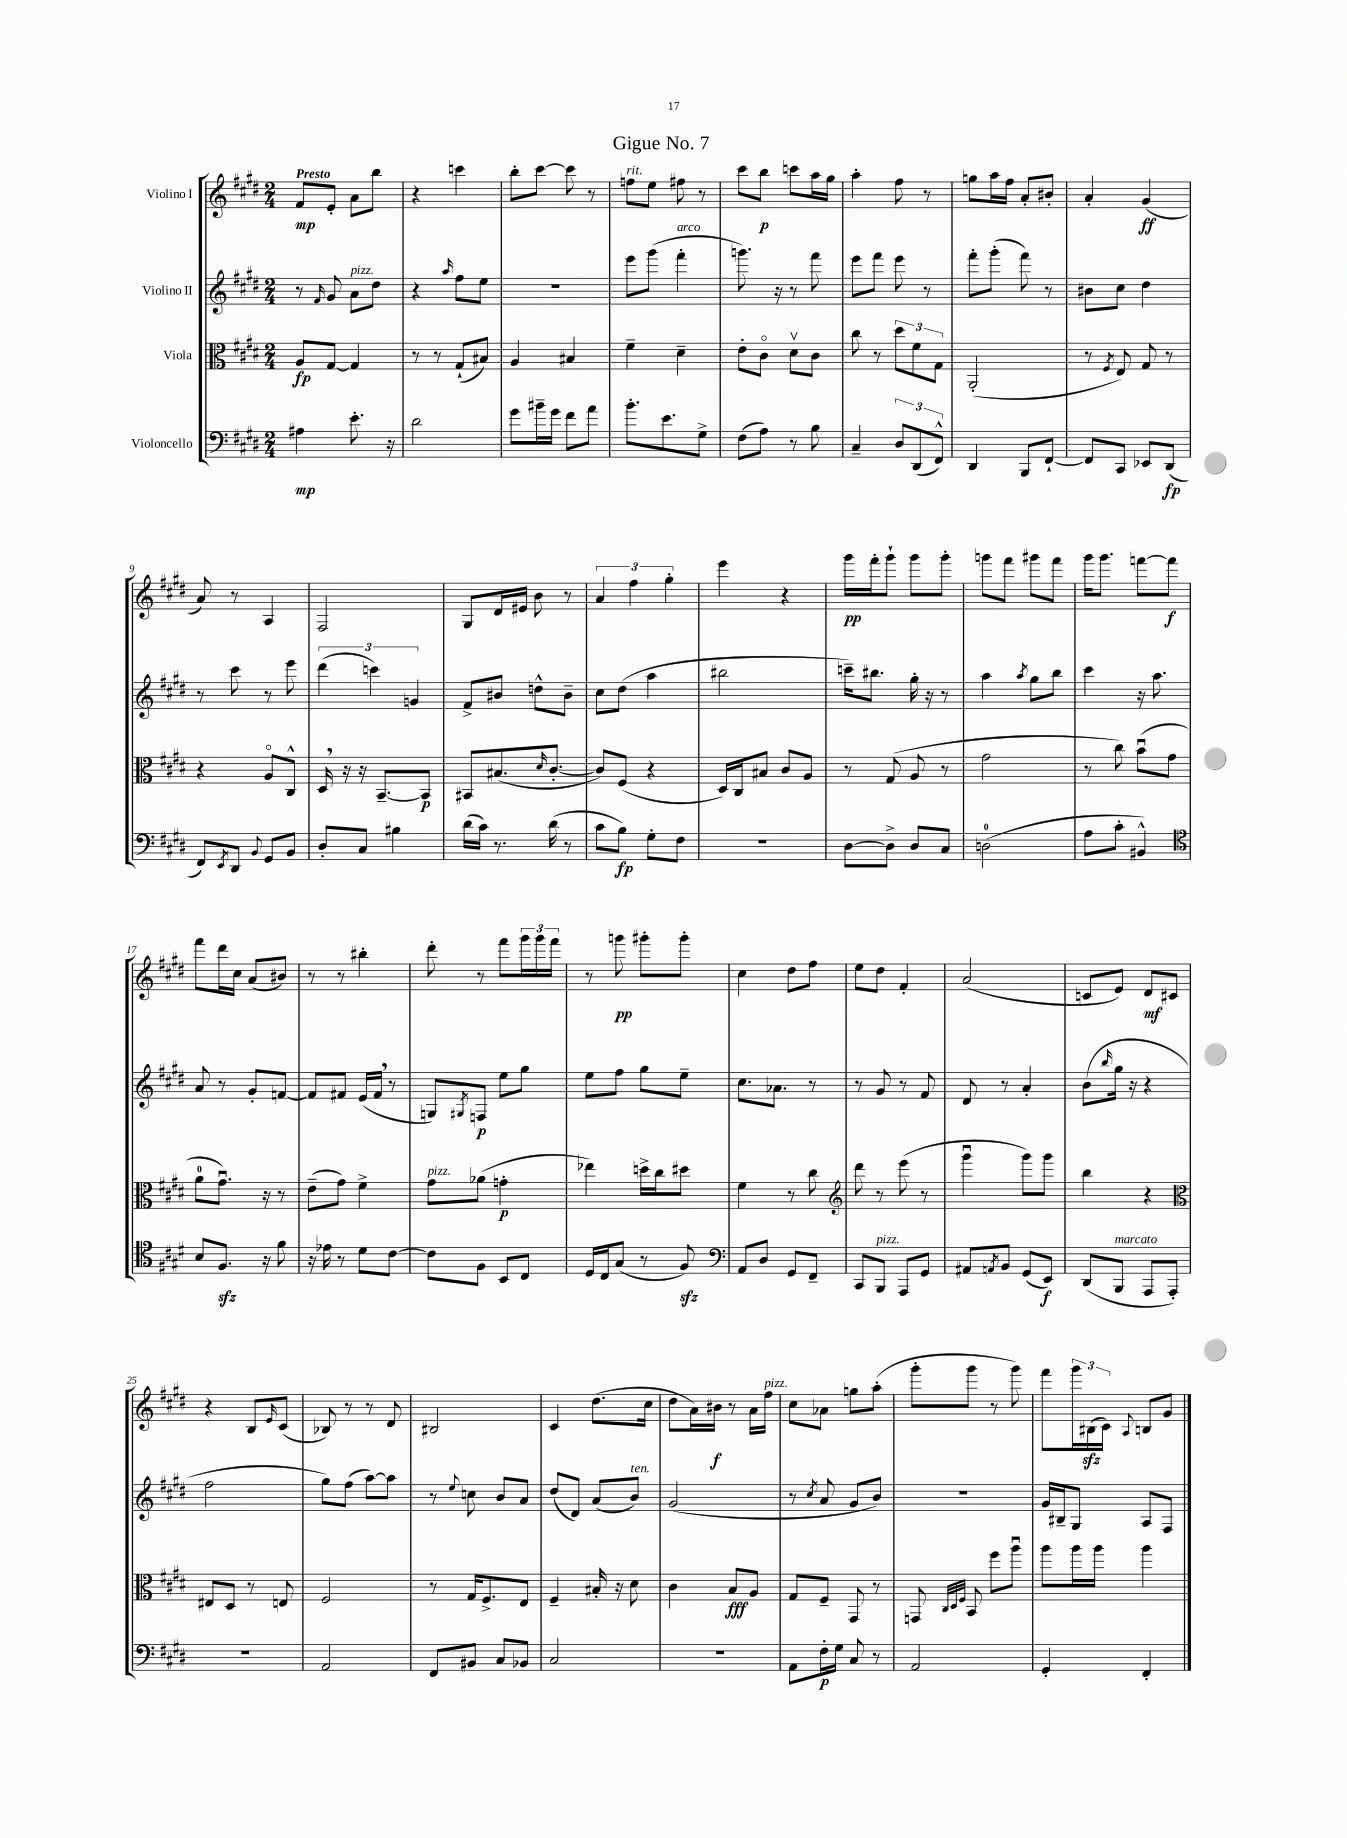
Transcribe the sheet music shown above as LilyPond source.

\header { title = "Gigue No. 7" }
<<
\new StaffGroup <<
\new Staff = "s0" \with { instrumentName = "Violino I" } {
    \clef treble \key e \major \numericTimeSignature \time 2/4 \tempo "Presto"
    fis'8\mp e'8-. a'8 b''8 |
    r4 c'''4 |
    b''8-. cis'''8~ cis'''8 r8 |
    f''8^\markup { \italic "rit." } e''8 fis''8 r8 |
    cis'''8 b''8\p c'''8 a''16 gis''16 |
    a''4-. fis''8 r8 |
    g''8 a''16 fis''16 a'8-. bis'8-. |
    a'4-. gis'4\ff( |
    a'8) r8 a4 |
    fis2 |
    gis8 dis'16 eis'16 b'8 r8 |
    \tuplet 3/2 { a'4 fis''4 gis''4-. } |
    e'''4 r4 |
    gis'''16\pp fis'''16-. gis'''8-! gis'''8 gis'''8-. |
    g'''8 fis'''8 gis'''8 fis'''8 |
    gis'''16 gis'''8. f'''8~ f'''8\f |
    fis'''8 dis'''16 cis''16 a'8( bis'8) |
    r8 r8 bis''4-. |
    dis'''8-. r8 fis'''8 \tuplet 3/2 { gis'''16 gis'''16 fis'''16 } |
    r8 g'''8\pp gis'''8-. gis'''8-. |
    cis''4 dis''8 fis''8 |
    e''8 dis''8 fis'4-. |
    a'2( |
    c'8 e'8) dis'8\mf cis'8 |
    r4 b8 \grace { e'16 } cis'8( |
    bes8) r8 r8 dis'8 |
    bis2 |
    cis'4 dis''8.( cis''16 |
    dis''8 a'16) bis'16\f r8 a'16 fis''16^\markup { \italic "pizz." } |
    cis''8 aes'8 g''8 a''8-.( |
    gis'''8-. gis'''8 r8 gis'''8) |
    fis'''8 \tuplet 3/2 { gis'''16 bis16\sfz( cis'16) } \appoggiatura { a8 } b8 gis'8 \bar "|." |
}
\new Staff = "s1" \with { instrumentName = "Violino II" } {
    \clef treble \key e \major \numericTimeSignature \time 2/4
    r8 \grace { fis'16 } gis'8 a'8^\markup { \italic "pizz." } dis''8 |
    r4 \grace { a''16 } fis''8 e''8 |
    R2 |
    e'''8 gis'''8( fis'''4-.^\markup { \italic "arco" } |
    g'''8.) r16 r8 fis'''8 |
    e'''8 fis'''8 e'''8 r8 |
    fis'''8-. gis'''8-.( fis'''8) r8 |
    bis'8 cis''8 dis''4 |
    r8 cis'''8 r8 e'''8 |
    \tuplet 3/2 { dis'''4( c'''4) g'4 } |
    fis'8-> bis'8 d''8-^ bis'8-- |
    cis''8 dis''8( a''4 |
    bis''2 |
    c'''16--) bis''8. gis''16-. r16 r8 |
    a''4 \acciaccatura { a''8 } gis''8 b''8 |
    cis'''4 r16 a''8. |
    a'8 r8 gis'8-. f'8~ |
    f'8 fis'8 e'16( fis'16 \breathe r8 |
    g8) \acciaccatura { gis8 } f8\p e''8 gis''8 |
    e''8 fis''8 gis''8 e''8-- |
    cis''8. aes'8. r8 |
    r8 gis'8 r8 fis'8 |
    dis'8 r8 a'4-. |
    b'8( \grace { b''16 } gis''16 r16 r4 |
    fis''2 |
    gis''8) fis''8( a''8~) a''8 |
    r8 \appoggiatura { e''8 } c''8 b'8 a'8 |
    dis''8( dis'8) a'8( b'8^\markup { \italic "ten." }) |
    gis'2( |
    r8 \acciaccatura { cis''8 } a'8 gis'8 b'8) |
    R2 |
    gis'16 bis16-- gis8 a8 fis8 \bar "|." |
}
\new Staff = "s2" \with { instrumentName = "Viola" } {
    \clef alto \key e \major \numericTimeSignature \time 2/4
    a8\fp gis8~ gis4 |
    r8 r8 gis8-!( bis8) |
    a4 bis4 |
    fis'4-- dis'4-- |
    e'8-. cis'8\flageolet dis'8\upbow cis'8 |
    cis''8 r8 \tuplet 3/2 { dis''8 fis'8 gis8 } |
    a,2-.( |
    r8 \acciaccatura { fis8 } e8) gis8 r8 |
    r4 a8\flageolet cis8-^ |
    dis16 \breathe r16 r16 b,8.~-- b,8\p |
    bis,8 bis8.( \grace { dis'16 } cis'8.~-. |
    cis'8) fis8( r4 |
    dis16) cis16 bis8 cis'8 a8 |
    r8 gis8( a8 r8 |
    gis'2 |
    r8 cis''8) b'8\downbow( gis'8 |
    a'8-0 gis'8.\downbow) r16 r8 |
    e'8--( gis'8) fis'4-> |
    gis'8^\markup { \italic "pizz." } aes'8( g'4-.\p |
    ees''4) d''16-> cis''16 dis''8 |
    fis'4 r8 cis''8 |
    \clef treble dis'''8 r8 e'''8( r8 |
    gis'''4\downbow gis'''8) gis'''8 |
    b''4 r4 |
    \clef alto eis8 dis8 r8 e8 |
    fis2 |
    r8 gis16 fis8.-> e8 |
    fis4-- bis16-. r16 dis'8 |
    cis'4 b8\fff a8 |
    gis8 fis8-- gis,8 r8 |
    g,8 \grace { cis32 dis32 fis32 } b,8 fis''8 a''8\downbow |
    a''8 a''16 a''16 a''4 \bar "|." |
}
\new Staff = "s3" \with { instrumentName = "Violoncello" } {
    \clef bass \key e \major \numericTimeSignature \time 2/4
    ais4\mp e'8.-. r16 |
    dis'2 |
    gis'8 bis'16-- gis'16 fis'8 a'8 |
    b'8.-. e'8. gis8-> |
    fis8( a8) r8 b8 |
    cis4-- \tuplet 3/2 { dis8 dis,8( fis,8-^) } |
    dis,4 b,,8 fis,8~-! |
    fis,8 cis,8 ees,8 dis,8\fp( |
    fis,8) \acciaccatura { e,8 } dis,8 \appoggiatura { b,8 } gis,8 b,8 |
    dis8-. cis8 bis4 |
    dis'16( cis'16) r8. dis'16( r8 |
    cis'8 b8\fp) gis8-. fis8 |
    R2 |
    dis8~ dis8-> dis8 cis8 |
    d2-0( |
    a8 cis'8-. bis,4-^) |
    \clef tenor b8 fis8.\sfz r16 fis'8 |
    r16 ees'16 r8 dis'8 cis'8~ |
    cis'8 fis8 b,8 cis8 |
    dis16 cis16 gis8( r8 fis8\sfz) |
    \clef bass a,8 dis8 gis,8 fis,8-- |
    cis,8 b,,8^\markup { \italic "pizz." } a,,8 gis,8 |
    ais,8 \acciaccatura { a,8 } b,8 gis,8( e,8\f) |
    dis,8( b,,8^\markup { \italic "marcato" } a,,8 a,,8-.) |
    R2 |
    a,2 |
    fis,8 bis,8 cis8 bes,8 |
    cis2 |
    R2 |
    a,8 fis16-.\p gis16 cis8 r8 |
    a,2 |
    gis,4-. fis,4-. \bar "|." |
}
>>
>>
